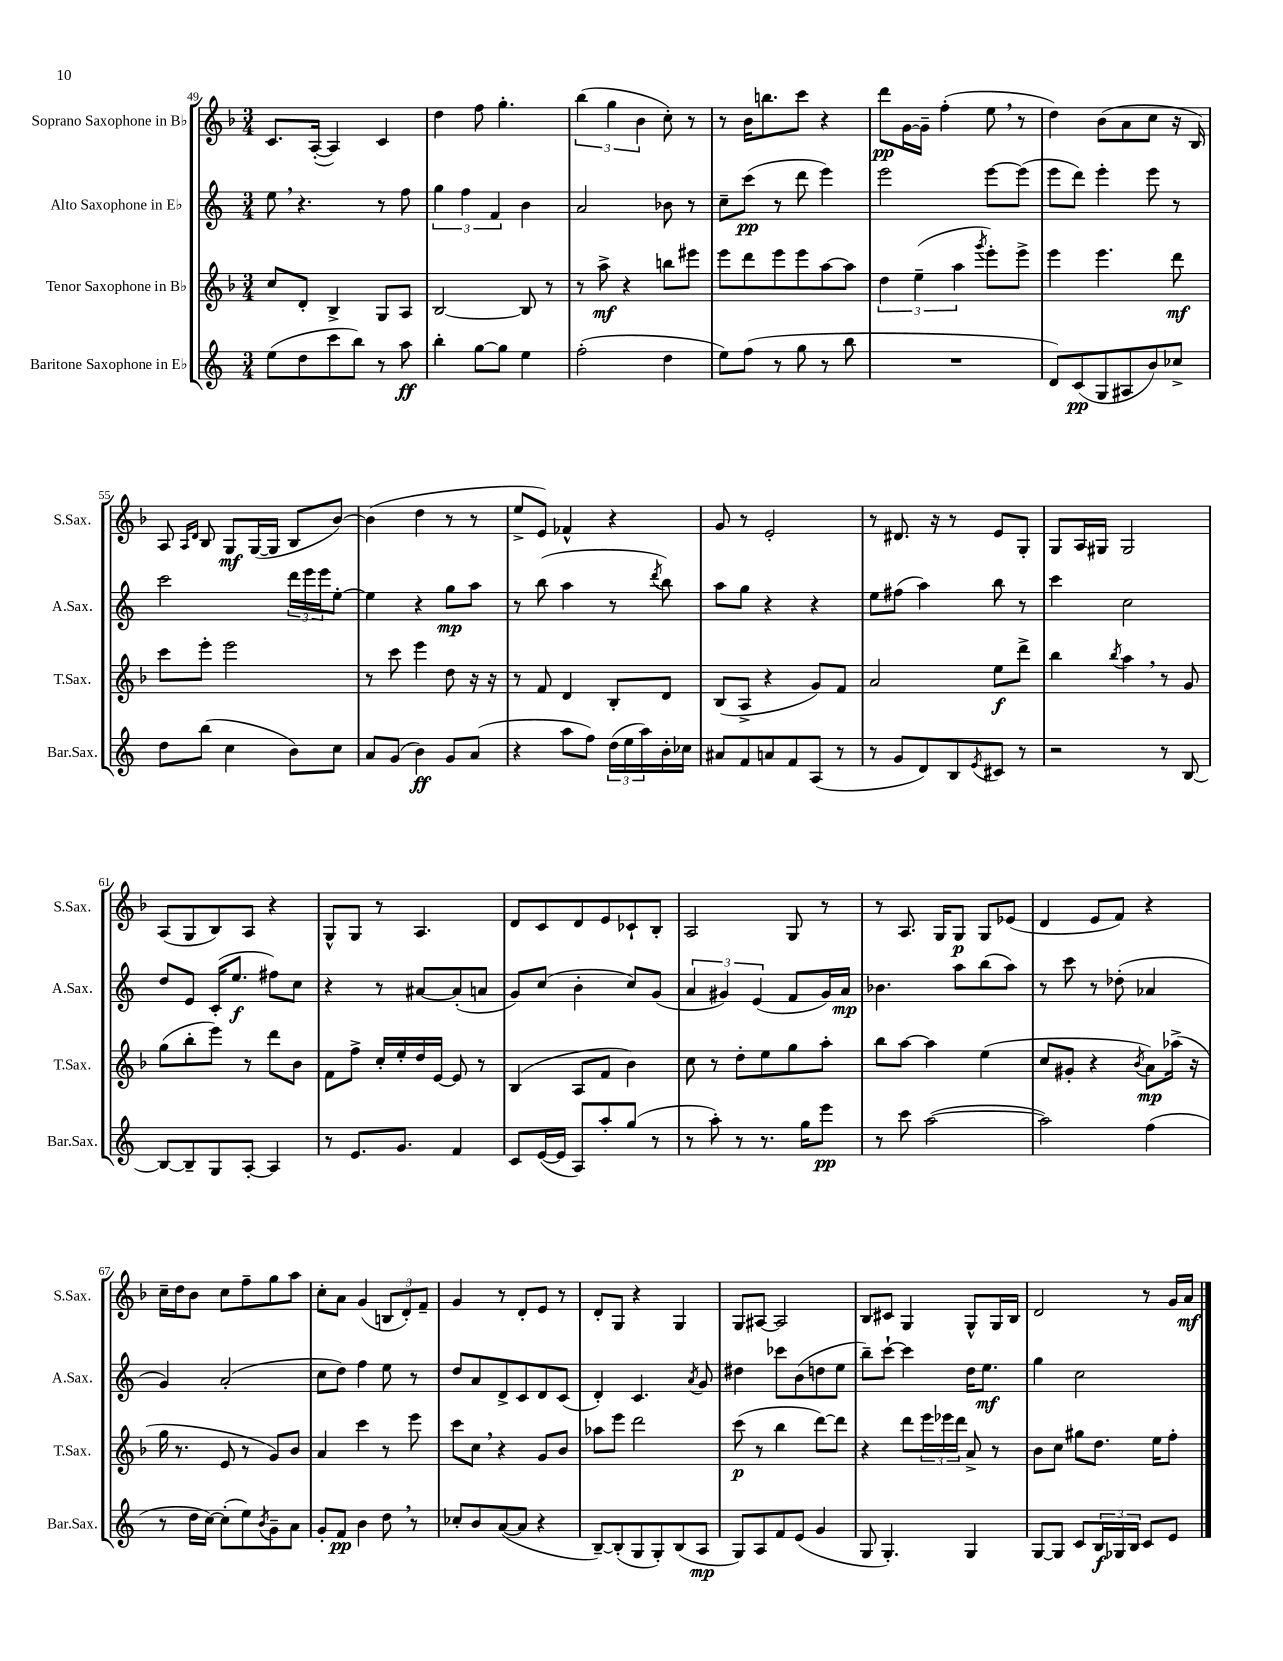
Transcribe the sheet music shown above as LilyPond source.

<<
\new StaffGroup <<
\new Staff = "s0" \with { instrumentName = "Soprano Saxophone in Bb" shortInstrumentName = "S.Sax." } {
    \clef treble \key f \major \numericTimeSignature \time 3/4
    c'8. a16~-.( a4) c'4 |
    d''4 f''8 g''4.-. |
    \tuplet 3/2 { bes''4( g''4 bes'4 } c''8-.) r8 |
    r8 bes'16 b''8. c'''8 r4 |
    d'''8\pp g'16~ g'16-- f''4-.( e''8 \breathe r8 |
    d''4) bes'8( a'8 c''8 r16 bes16) |
    a8 \grace { a16 d'16 } bes8 g8\mf g16~( g16 bes8 bes'8~) |
    bes'4( d''4 r8 r8 |
    e''8-> e'8) fes'4-^ r4 |
    g'8 r8 e'2-. |
    r8 dis'8. r16 r8 e'8 g8-. |
    g8 a16 gis16 gis2 |
    a8( g8 bes8) a8 r4 |
    g8-^ g8 r8 a4. |
    d'8 c'8 d'8 e'8 ces'8-! bes8-. |
    a2 g8 r8 |
    r8 a8. g16 g8\p g8 ees'8( |
    d'4 e'8 f'8) r4 |
    c''16-- d''16 bes'8 c''8 f''8-- g''8 a''8 |
    c''8-. a'8 g'4( \tuplet 3/2 { b8 d'8-.) f'8-- } |
    g'4 r8 d'8-. e'8 r8 |
    d'8-. g8 r4 g4 |
    g8 ais8~ ais2 |
    bes8 cis'8 g4 g8-^ g16 bes16 |
    d'2 r8 g'16 a'16\mf \bar "|." |
}
\new Staff = "s1" \with { instrumentName = "Alto Saxophone in Eb" shortInstrumentName = "A.Sax." } {
    \clef treble \key c \major \numericTimeSignature \time 3/4
    e''8 \breathe r4. r8 f''8 |
    \tuplet 3/2 { g''4 f''4 f'4 } b'4 |
    a'2 bes'8 r8 |
    c''8-- c'''8\pp( r8 d'''8 e'''4) |
    e'''2 e'''8~ e'''8( |
    e'''8 d'''8) e'''4-. e'''8 r8 |
    c'''2 \tuplet 3/2 { d'''16 e'''16 e'''16 } e''8~-. |
    e''4 r4 g''8\mp a''8 |
    r8 b''8( a''4 r8 \acciaccatura { d'''8 } b''8) |
    a''8 g''8 r4 r4 |
    e''8 fis''8( a''4) b''8 r8 |
    c'''4 c''2 |
    d''8 e'8 c'16-.( e''8.\f fis''8) c''8 |
    r4 r8 ais'8~ ais'8-.( a'8 |
    g'8) c''8( b'4-. c''8) g'8( |
    \tuplet 3/2 { a'4 gis'4) e'4( } f'8 gis'16) a'16\mp |
    bes'4. a''8 b''8( a''8) |
    r8 c'''8 r8 des''8-.( aes'4 |
    g'4) a'2-.( |
    c''8 d''8) f''4 e''8 r8 |
    d''8 a'8 d'8-> c'8 d'8 c'8( |
    d'4-.) c'4. \acciaccatura { a'8 } g'8 |
    dis''4 ces'''8 b'8( d''8 e''8 |
    b''8--) c'''8~-! c'''4 d''16 e''8.\mf |
    g''4 c''2 \bar "|." |
}
\new Staff = "s2" \with { instrumentName = "Tenor Saxophone in Bb" shortInstrumentName = "T.Sax." } {
    \clef treble \key f \major \numericTimeSignature \time 3/4
    c''8 d'8-. bes4-> g8 a8 |
    bes2~ bes8 r8 |
    r8 a''8->\mf r4 b''8 eis'''8 |
    e'''8 d'''8 e'''8 e'''8 a''8~ a''8 |
    \tuplet 3/2 { d''4 e''4--( a''4 } \acciaccatura { g'''8 } e'''8-.) e'''8-> |
    e'''4 e'''4. d'''8\mf |
    c'''8 e'''8-. e'''2 |
    r8 c'''8 e'''4 d''8 r16 r16 |
    r8 f'8 d'4 bes8-. d'8 |
    bes8( a8-> r4 g'8) f'8 |
    a'2 e''8\f d'''8-> |
    bes''4 \acciaccatura { bes''8 } a''4 \breathe r8 g'8 |
    g''8( bes''8-. e'''8) r8 d'''8 bes'8 |
    f'8 f''8-> c''16-. e''16-. d''16 e'16~ e'8 r8 |
    bes4( a8 f'8 bes'4) |
    c''8 r8 d''8-. e''8 g''8 a''8-. |
    bes''8 a''8~ a''4 e''4( |
    c''8 gis'8-. r4 \acciaccatura { bes'8 } a'8\mp) aes''16->( r16 |
    g''16 r8. e'8 r8 g'8) bes'8 |
    a'4 c'''4 r8 e'''8 |
    c'''8 c''8 \breathe r4 g'8 bes'8 |
    aes''8 e'''8 d'''2 |
    c'''8\p( r8 bes''4 d'''8~) d'''8 |
    r4 d'''8 \tuplet 3/2 { e'''16 ees'''16 d'''16 } a'8-> r8 |
    bes'8 c''8 gis''8 d''8. e''16 f''8-. \bar "|." |
}
\new Staff = "s3" \with { instrumentName = "Baritone Saxophone in Eb" shortInstrumentName = "Bar.Sax." } {
    \clef treble \key c \major \numericTimeSignature \time 3/4
    e''8( d''8 c'''8 b''8) r8 a''8\ff |
    b''4-. g''8~ g''8 e''4 |
    f''2-.( d''4 |
    e''8) f''8( r8 g''8 r8 b''8 |
    R2. |
    d'8) c'8\pp( g8 ais8 b'8) ces''8-> |
    d''8 b''8( c''4 b'8) c''8 |
    a'8 g'8( b'4\ff) g'8 a'8( |
    r4 a''8 f''8) \tuplet 3/2 { d''16( e''16 a''16) } b'16-. ces''16 |
    ais'8 f'8 a'8 f'8 a8( r8 |
    r8 g'8 d'8) b8 \acciaccatura { e'8 } cis'8 r8 |
    r2 r8 b8~ |
    b8~ b8-- g8 a8~-. a4 |
    r8 e'8. g'8. f'4 |
    c'8 e'16~( e'16 a8) a''8-. g''8( r8 |
    r8 a''8-.) r8 r8. g''16 e'''8\pp |
    r8 c'''8 a''2~( |
    a''2) f''4( |
    r8 d''16 c''16~) c''8-.( e''8) \acciaccatura { b'8 } g'8-- a'8 |
    g'8-. f'8\pp b'4 d''8 \breathe r8 |
    ces''8-. b'8 a'8~( a'8 r4 |
    b8~--) b8-.( g8 g8-.) b8( a8\mp |
    g8) a8 f'8 e'8( g'4 |
    g8 g4.-.) g4 |
    g8~ g8 c'8 \tuplet 3/2 { b16\f ges16 b16 } c'8 e'8 \bar "|." |
}
>>
>>
\layout { \context { \Score currentBarNumber = #49 } }
